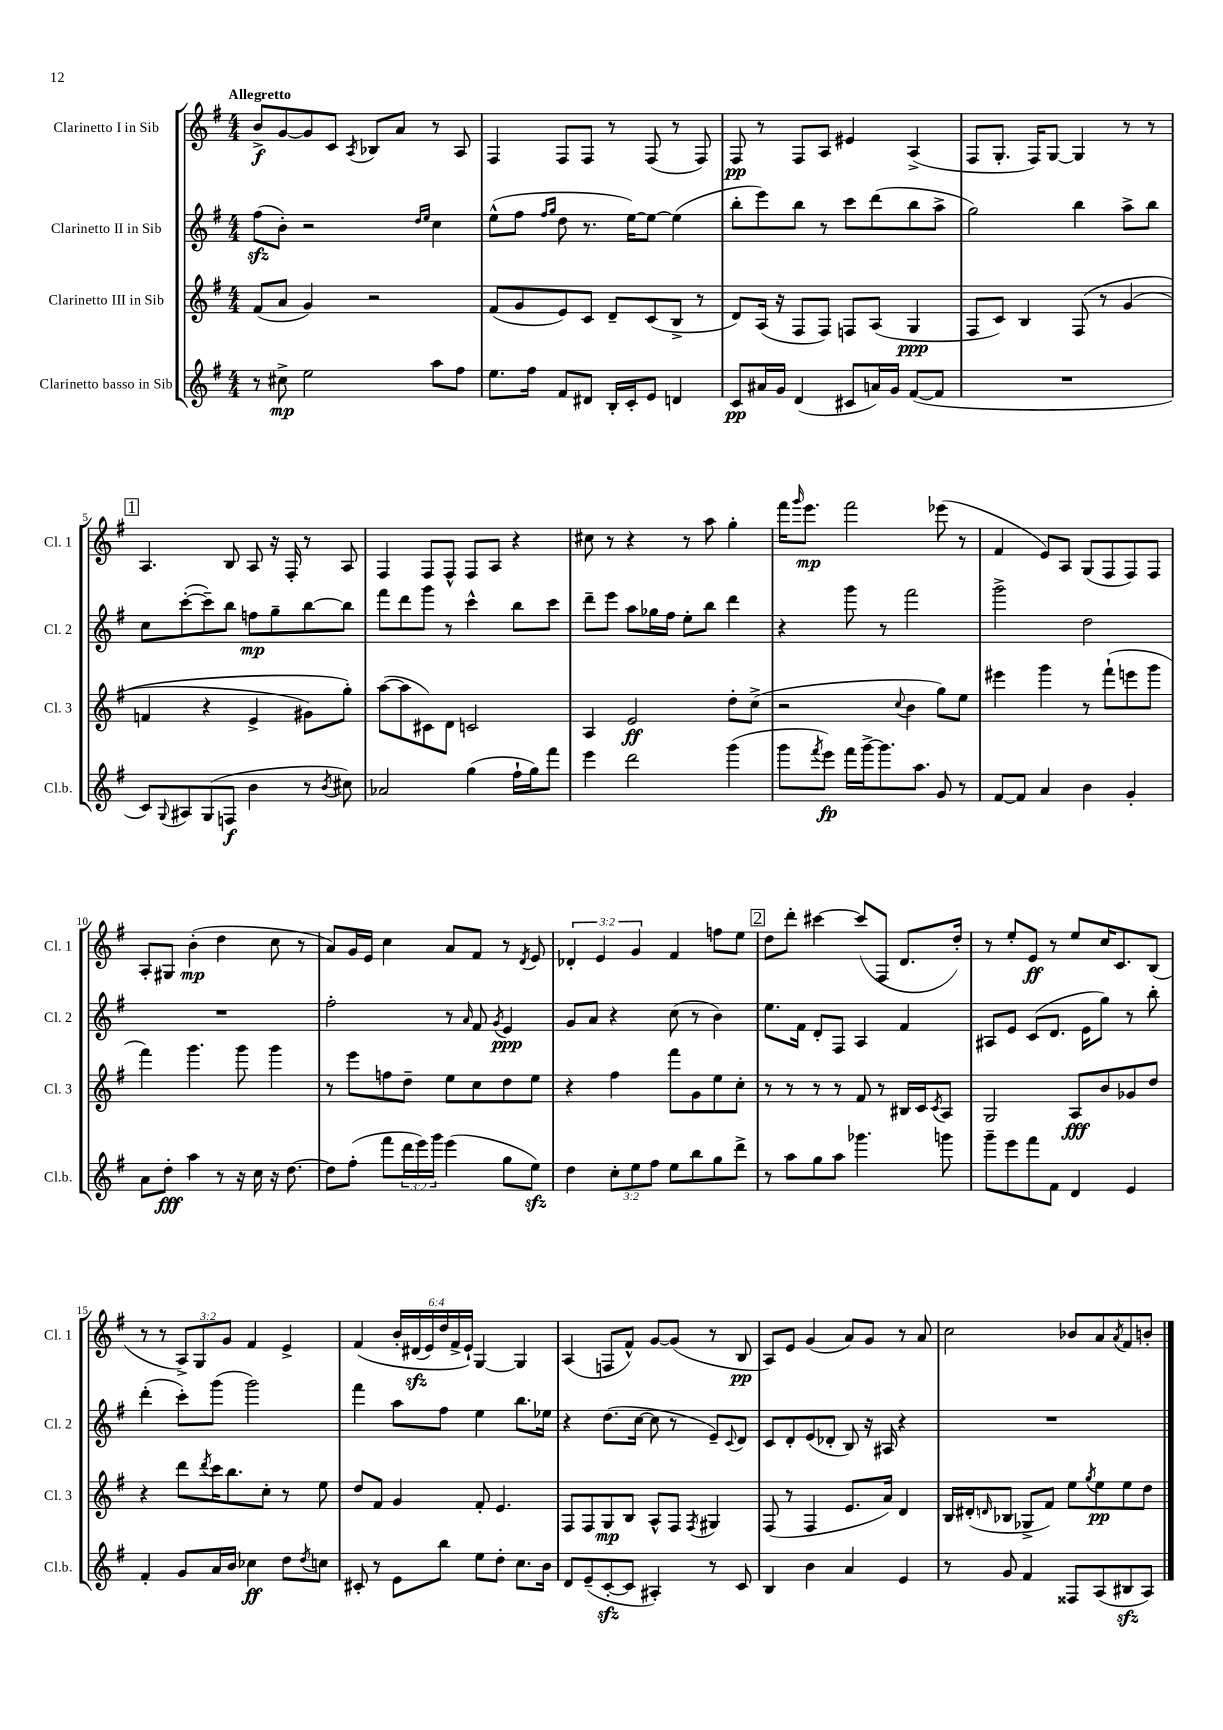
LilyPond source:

<<
\new StaffGroup <<
\new Staff = "s0" \with { instrumentName = "Clarinetto I in Sib" shortInstrumentName = "Cl. 1" } {
    \clef treble \key g \major \numericTimeSignature \time 4/4 \override Staff.TupletNumber.text = #tuplet-number::calc-fraction-text \tempo "Allegretto"
    b'8->\f g'8~ g'8 c'8 \acciaccatura { a8 } bes8 a'8 r8 a8 |
    fis4 fis8 fis8 r8 fis8( r8 fis8) |
    fis8\pp r8 fis8 a8 eis'4 a4->( |
    fis8 g8.-. fis16) g8~ g4 r8 r8 |
    \mark \markup { \box "1" } a4. b8 a8 r16 fis16-. r8 a8 |
    fis4 fis8 fis8-^ fis8 a8 r4 |
    cis''8 r8 r4 r8 a''8 g''4-. |
    fis'''16 \grace { g'''16 } e'''8.\mp fis'''2 ees'''8( r8 |
    fis'4 e'8) a8 g8( fis8 fis8) fis8 |
    a8-. gis8 b'4-.\mp( d''4 c''8 r8 |
    a'8) g'16 e'16 c''4 a'8 fis'8 r8 \acciaccatura { d'8 } e'8 |
    \tuplet 3/2 { des'4-. e'4 g'4 } fis'4 f''8 e''8 |
    \mark \markup { \box "2" } d''8 d'''8-. cis'''4~ cis'''8( fis8 d'8. d''16-.) |
    r8 e''8-. e'8\ff r8 e''8 c''16 c'8. b8( |
    r8 r8 \tuplet 3/2 { a8->) g8 g'8 } fis'4 e'4-> |
    fis'4\( \tuplet 6/4 { b'16-. dis'16\sfz( e'16) d''16 fis'16-> e'16-!\) } g4~ g4 |
    a4( f8 fis'8-^) g'8~ g'8( r8 b8\pp |
    a8) e'8 g'4( a'8) g'8 r8 a'8 |
    c''2 bes'8 a'8 \acciaccatura { a'8 } fis'8 b'8-. \bar "|." |
}
\new Staff = "s1" \with { instrumentName = "Clarinetto II in Sib" shortInstrumentName = "Cl. 2" } {
    \clef treble \key g \major \numericTimeSignature \time 4/4
    fis''8\sfz( b'8-.) r2 \grace { d''16 e''16 } c''4 |
    e''8-^( fis''8 \grace { fis''16 g''16 } d''8 r8. e''16~) e''8~ e''4( |
    b''8-. e'''8) b''8 r8 c'''8 d'''8( b''8 a''8-> |
    g''2) b''4 a''8-> b''8 |
    \mark \markup { \box "1" } c''8 c'''8~-.( c'''8--) b''8 f''8\mp g''8-- b''8~ b''8 |
    fis'''8 d'''8 g'''8 r8 c'''4-^ b''8 c'''8 |
    d'''8-- e'''8 a''8 ges''16 fis''16 e''8-. b''8 d'''4 |
    r4 g'''8 r8 fis'''2 |
    g'''2-> d''2 |
    R1 |
    fis''2-. r8 \grace { a'16 } fis'8 \acciaccatura { g'8 } e'4\ppp |
    g'8 a'8 r4 c''8( r8 b'4) |
    \mark \markup { \box "2" } e''8. fis'16 d'8-. fis8 a4 fis'4 |
    ais8 e'8 c'8( d'8. e'16 g''8) r8 b''8-. |
    d'''4-.( c'''8-.) g'''8( g'''2) |
    fis'''4 a''8 fis''8 e''4 b''8. ees''16 |
    r4 d''8.( c''16~ c''8 r8 e'8--) \appoggiatura { c'8 } d'8 |
    c'8 d'8-. e'8( des'8-. b8) r16 ais16 r4 |
    R1 \bar "|." |
}
\new Staff = "s2" \with { instrumentName = "Clarinetto III in Sib" shortInstrumentName = "Cl. 3" } {
    \clef treble \key g \major \numericTimeSignature \time 4/4
    fis'8( a'8 g'4) r2 |
    fis'8( g'8 e'8) c'8 d'8-- c'8( b8-> r8 |
    d'8) a16( r16 fis8 fis8) f8 a8( g4\ppp |
    fis8 c'8) b4 fis8\( r8 g'4( |
    \mark \markup { \box "1" } f'4 r4 e'4-> gis'8) g''8-.\) |
    a''8~( a''8 cis'8) d'8 c'2 |
    a4 e'2\ff d''8-. c''8->( |
    r2 \appoggiatura { c''8 } b'4 g''8) e''8 |
    eis'''4 g'''4 r8 fis'''8-!( e'''8 g'''8 |
    fis'''4) g'''4. g'''8 g'''4 |
    r8 e'''8 f''8 d''8-- e''8 c''8 d''8 e''8 |
    r4 fis''4 fis'''8 g'8 e''8 c''8-. |
    \mark \markup { \box "2" } r8 r8 r8 r8 fis'8 r8 bis16 c'16 \acciaccatura { c'8 } a8 |
    g2 a8\fff b'8 ges'8 d''8 |
    r4 d'''8 \acciaccatura { d'''8 } c'''16 b''8. c''8-. r8 e''8 |
    d''8 fis'8 g'4 fis'8-. e'4. |
    fis8 fis8 g8\mp b8 a8-^ fis8 \acciaccatura { fis8 } gis4 |
    fis8( r8 fis4 e'8. a'16) d'4 |
    b16 dis'16-.( \grace { d'16 } bes8 ges8-> fis'8) e''8 \acciaccatura { g''8 } e''8\pp e''8 d''8 \bar "|." |
}
\new Staff = "s3" \with { instrumentName = "Clarinetto basso in Sib" shortInstrumentName = "Cl.b." } {
    \clef treble \key g \major \numericTimeSignature \time 4/4 \override Staff.TupletNumber.text = #tuplet-number::calc-fraction-text
    r8 cis''8->\mp e''2 a''8 fis''8 |
    e''8. fis''16 fis'8 dis'8 b16-. c'16-. e'8 d'4 |
    c'8\pp ais'16 g'16 d'4( cis'8 a'16) g'16 fis'8~( fis'8 |
    R1 |
    \mark \markup { \box "1" } c'8) \appoggiatura { g8 } ais8 g8( f8\f b'4 r8 \acciaccatura { b'8 } cis''8) |
    aes'2 g''4( fis''16-! g''16) fis'''8 |
    e'''4 d'''2 g'''4( |
    g'''8 \acciaccatura { fis'''8 } e'''8\fp) fis'''16 g'''16~-> g'''8. a''8. g'8 r8 |
    fis'8~ fis'8 a'4 b'4 g'4-. |
    a'8 d''8-.\fff a''4 r8 r16 c''16 r16 d''8.~ |
    d''8 fis''8-.( fis'''8 \tuplet 3/2 { d'''16 e'''16) g'''16 } e'''4( g''8 e''8\sfz) |
    d''4 \tuplet 3/2 { c''8-. e''8 fis''8 } e''8 b''8 g''8 d'''8-> |
    \mark \markup { \box "2" } r8 a''8 g''8 a''8 ges'''4. g'''8 |
    g'''8-- e'''8 fis'''8 fis'8 d'4 e'4 |
    fis'4-. g'8 a'16 b'16 ces''4\ff d''8 \acciaccatura { d''8 } c''8 |
    cis'8-. r8 e'8 b''8 e''8 d''8-. c''8. b'16 |
    d'8 e'8--( c'8~-.\sfz c'8 ais4-.) r8 c'8 |
    b4 b'4 a'4 e'4 |
    r8 g'8 fis'4 fisis8 a8( bis8\sfz a8) \bar "|." |
}
>>
>>
